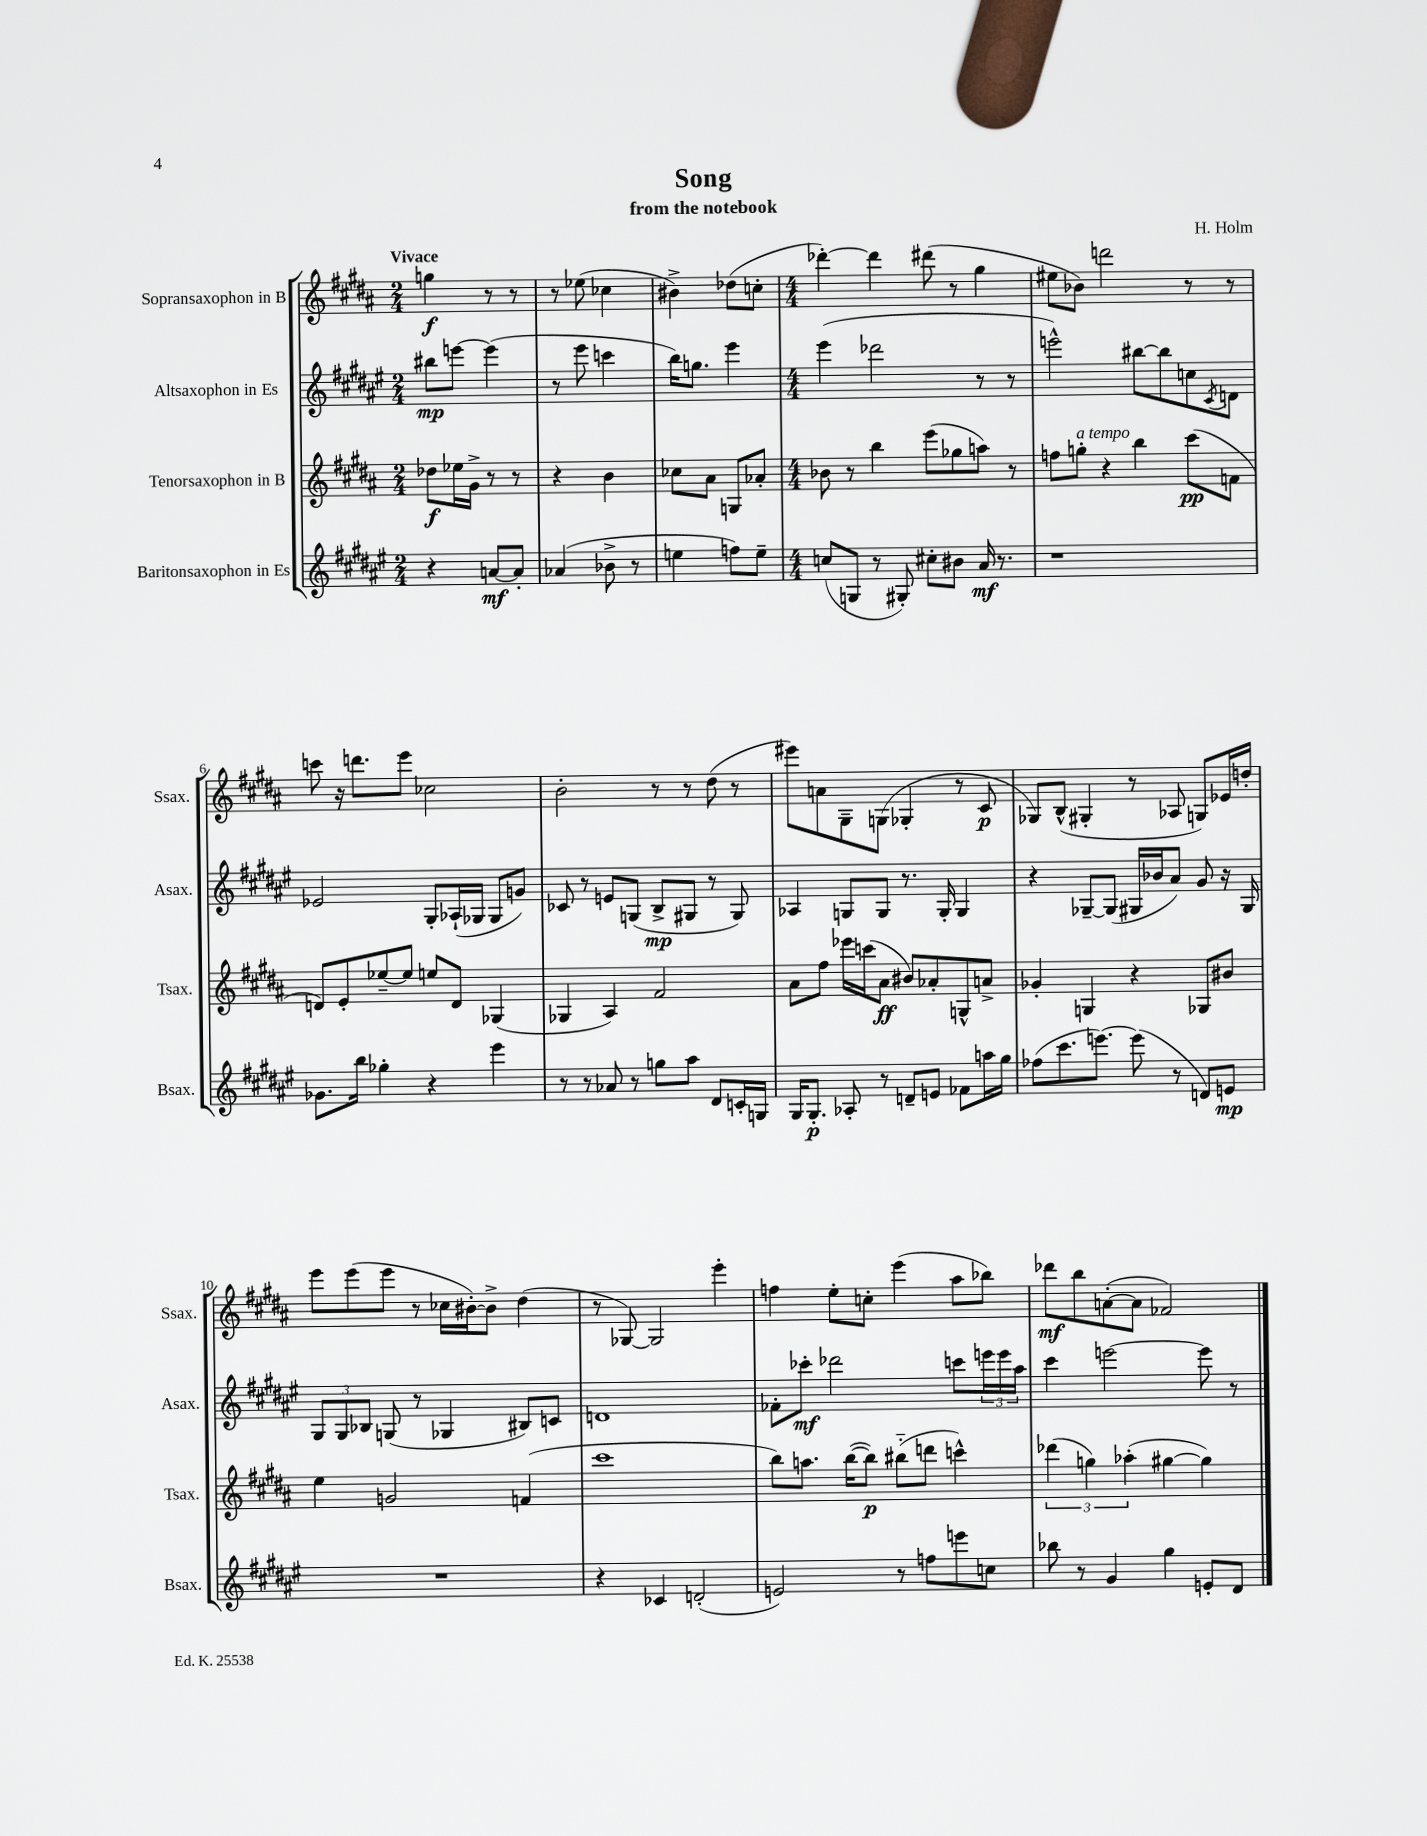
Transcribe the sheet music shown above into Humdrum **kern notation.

**kern	**kern	**kern	**kern
*staff4	*staff3	*staff2	*staff1
*clefG2	*clefG2	*clefG2	*clefG2
*k[f#c#g#d#a#e#]	*k[f#c#g#d#a#]	*k[f#c#g#d#a#e#]	*k[f#c#g#d#a#]
*M2/4	*M2/4	*M2/4	*M2/4
4r	8dd-	8bb#	4gg
.	16ee-	[8eee	.
.	16g#^	.	.
[8a	8r	(4eee]	8r
8a']	8r	.	8r
=	=	=	=
(4a-	4r	8r	8r
.	.	8eee#	(8ee-
8b-^	4b	4ccc	4cc-
8r	.	.	.
=	=	=	=
4ee	8cc-	16bb)	4b#^)
.	.	8.gg	.
.	8a#	.	.
8ff)	8G	4eee#	(8dd-
8ee~	8a-'	.	8cc'
=	=	=	=
*M4/4	*M4/4	*M4/4	*M4/4
(8cc	8b-	(4eee#	[4ddd-')
8G	8r	.	.
8r	4bb	2ddd-	4ddd-]
8G#')	.	.	.
8cc#'	(8eee	.	(8ddd#
8b#	8gg-	.	8r
16a#	8aa)	8r	4gg#
8.r	.	.	.
.	8r	8r	.
=	=	=	=
1r	8ff	2eee^^)	8ee#
.	8gg'	.	8b-)
.	4r	.	2ddd
.	4bb	[8bb#	.
.	.	8bb#]	.
.	(8ccc#	8cc	8r
.	.	8qc#	.
.	8f	8d	8r
=	=	=	=
8.g-	8d)	2e-	8ccc
.	8e'	.	16r
16bb	.	.	8.ddd
4gg-'	[8ee-~	.	.
.	8ee-]	.	8eee
4r	8ee	8G#'	2cc-
.	8d	(16A-`	.
.	.	16G-	.
4eee#	(4G-	8G-	.
.	.	8g)	.
=	=	=	=
8r	4G-	8c-	2b'
8r	.	8r	.
8a-	4A#)	8e	.
8r	.	(8G	.
8gg	2f#	8B^	8r
8aa#	.	8G#	8r
8d#	.	8r	(8dd#
16c'	.	8G#)	8r
16G	.	.	.
=	=	=	=
16G#	8a#	4A-	8eee#)
8.G#'	.	.	.
.	8ff#	.	8a
8A-'	16eee-	8G	8G#~
.	(16ccc	.	.
8r	8a#	8G	(8G
8d~	8b#)	8.r	4G-'
8e	8a-'	.	.
.	.	16G'	.
8f-	8G^^	4G	8r
16aa	8a^	.	8c#
16gg#	.	.	.
=	=	=	=
(8ff-	4g-'	4r	8G-)
8.ccc#	.	.	(8B^^
.	4G	[8G-~	4G#'
[8.eee)	.	.	.
.	.	(8G-]	.
(8eee]	4r	16G#	8r
.	.	16b-	.
8r	.	8a#)	8A-
8d)	8G-	8g#	8G)
8e	8b#	16r	16e-
.	.	16G#	16dd'
=	=	=	=
1r	4ee	12G#	8eee
.	.	12G#	.
.	.	.	(8eee
.	.	12B-	.
.	2g	(8G	8eee
.	.	8r	8r
.	.	4G-	16cc-
.	.	.	[16b#')
.	.	.	8b#^]
.	(4f	8B#)	(4dd#
.	.	8c	.
=	=	=	=
4r	1ccc#	1d	8r
.	.	.	[8G-)
4c-	.	.	2G-]
(2d'	.	.	.
.	.	.	4eee'
=	=	=	=
2e)	8bb)	8f-'	4ff
.	8.aa	8ccc-'	.
.	.	2ddd-	8ee'
.	([16bb	.	.
.	8bb])	.	8cc'
8r	(8bb#'~	.	(4eee
8ff	8ddd	.	.
8eee	4ccc^^)	8ccc	8aa#
8cc	.	24eee	8bb-)
.	.	24eee	.
.	.	24aa#	.
=	=	=	=
8bb-	(6ddd-	4ccc#	8ddd-
8r	.	.	8bb
.	6gg)	.	.
4g#	.	[2eee	([8a'
.	(6aa-'	.	.
.	.	.	8a]
4gg#	[4gg#	.	2f-)
8e'	4gg#])	8eee]	.
8d#	.	8r	.
==	==	==	==
*-	*-	*-	*-
